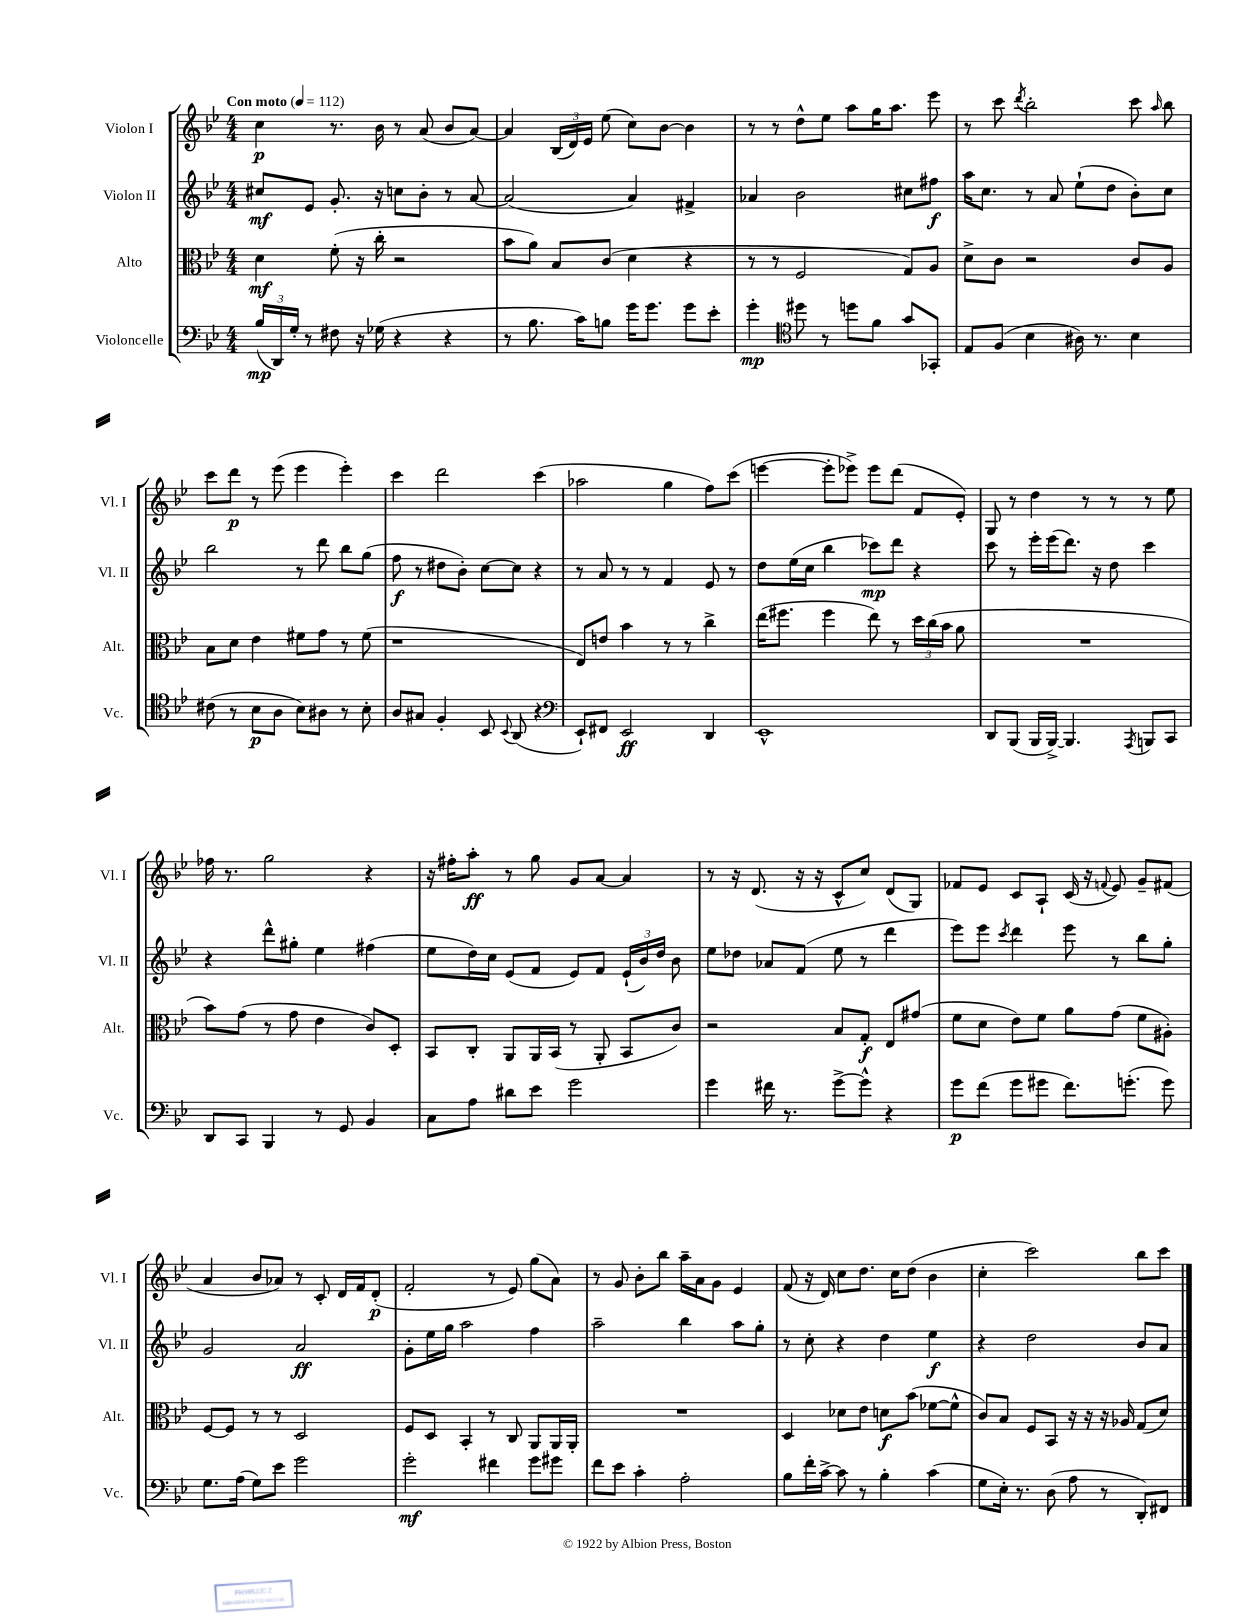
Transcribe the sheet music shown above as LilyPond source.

<<
\new StaffGroup <<
\new Staff = "s0" \with { instrumentName = "Violon I" shortInstrumentName = "Vl. I" } {
    \clef treble \key bes \major \numericTimeSignature \time 4/4 \tempo "Con moto" 4 = 112
    \autoBeamOff c''4\p r8. bes'16 r8 a'8( bes'8[ a'8]~) |
    a'4 \tuplet 3/2 { bes16[( d'16) ees'16] } ees''8( c''8[) bes'8]~ bes'4 |
    r8 r8 d''8[-^ ees''8] a''8[ g''16 a''8.] ees'''8 |
    r8 c'''8 \acciaccatura { d'''8 } bes''2-. c'''8 \grace { a''16 } bes''8 |
    c'''8[ d'''8]\p r8 ees'''8( ees'''4 ees'''4-.) |
    c'''4 d'''2 c'''4( |
    aes''2 g''4 f''8[) c'''8]( |
    e'''4~ e'''8[-. ees'''8]->) ees'''8[ d'''8]( f'8[ ees'8]-.) |
    g8 r8 d''4 r8 r8 r8 ees''8 |
    fes''16 r8. g''2 r4 |
    r16 fis''16[-. a''8]-.\ff r8 g''8 g'8[ a'8]~ a'4 |
    r8 r16 d'8.( r16 r16 c'8[-^ c''8]) d'8[( g8]) |
    fes'8[ ees'8] c'8[ a8]-! c'16( r16 \appoggiatura { f'8 } ees'8) g'8[-- fis'8]( |
    a'4 bes'8[ aes'8]) r8 c'8-. d'16[ f'16 d'8]-.\p( |
    f'2-. r8 ees'8) g''8[( a'8]) |
    r8 g'8 bes'8[-. bes''8] a''16[-- a'16 g'8] ees'4 |
    f'8( r16 d'16) c''8[ d''8.] c''16[ d''8]( bes'4 |
    c''4-. c'''2) bes''8[ c'''8] \bar "|." |
}
\new Staff = "s1" \with { instrumentName = "Violon II" shortInstrumentName = "Vl. II" } {
    \clef treble \key bes \major \numericTimeSignature \time 4/4
    \autoBeamOff cis''8[\mf ees'8] g'8.-. r16 c''8[ bes'8]-. r8 a'8~ |
    a'2( a'4) fis'4-> |
    aes'4 bes'2 cis''8[ fis''8]\f |
    a''16[ c''8.] r8 a'8 ees''8[-!( d''8] bes'8[-.) c''8] |
    bes''2 r8 d'''8 bes''8[ g''8]( |
    f''8\f r8 dis''8[ bes'8]-.) c''8[~ c''8] r4 |
    r8 a'8 r8 r8 f'4 ees'8 r8 |
    d''8[ ees''16( c''16] bes''4 ces'''8[\mp) d'''8] r4 |
    c'''8 r8 ees'''16[-. ees'''16( d'''8.]) r16 d''8 c'''4 |
    r4 d'''8[-^ gis''8]-. ees''4 fis''4( |
    ees''8[ d''16) c''16] ees'8[( f'8] ees'8[) f'8] \tuplet 3/2 { ees'16[-!( bes'16) d''16] } bes'8 |
    ees''8[ des''8] aes'8[ f'8]( ees''8 r8 d'''4 |
    ees'''8[) ees'''8] \acciaccatura { c'''8 } d'''4 ees'''8 r8 bes''8[ g''8]-. |
    g'2 a'2\ff |
    g'8[-. ees''16 g''16] a''2 f''4 |
    a''2-- bes''4 a''8[ g''8]-. |
    r8 c''8-. r4 d''4 ees''4\f |
    r4 d''2 bes'8[ a'8] \bar "|." |
}
\new Staff = "s2" \with { instrumentName = "Alto" shortInstrumentName = "Alt." } {
    \clef alto \key bes \major \numericTimeSignature \time 4/4
    \autoBeamOff d'4\mf f'8-.( r16 c''16-. r2 |
    bes'8[ a'8]) bes8[ c'8]( d'4 r4 |
    r8 r8 f2 g8[) a8] |
    d'8[-> c'8] r2 c'8[ a8] |
    bes8[ d'8] ees'4 fis'8[ g'8] r8 fis'8( |
    r1 |
    ees8[) e'8] bes'4 r8 r8 c''4-> |
    ees''16[( fis''8.] fis''4 ees''8) r8 \tuplet 3/2 { d''16[ c''16( bes'16] } a'8 |
    R1 |
    bes'8[) g'8]( r8 g'8 ees'4 c'8[) d8]-. |
    bes,8[ c8]-. a,8[ a,16 bes,16]( r8 a,8-. bes,8[ c'8]) |
    r2 bes8[ g8]-.\f ees8[ gis'8]( |
    f'8[ d'8] ees'8[) f'8] a'8[ g'8]( f'8[ ais8]-.) |
    f8[~ f8] r8 r8 d2 |
    f8[ d8] bes,4-. r8 c8 a,8[ a,16 a,16]-. |
    R1 |
    d4 des'8[ ees'8] d'8[\f bes'8]( fes'8[~ fes'8]-^ |
    c'8[) bes8] f8[ bes,8] r16 r16 r16 aes16 g8[( d'8]) \bar "|." |
}
\new Staff = "s3" \with { instrumentName = "Violoncelle" shortInstrumentName = "Vc." } {
    \clef bass \key bes \major \numericTimeSignature \time 4/4
    \autoBeamOff \tuplet 3/2 { bes16[\mp( d,16) g16]-. } r8 fis8 r16 ges16( r4 r4 |
    r8 bes8. c'16[) b8] g'16[ g'8.] g'8[ ees'8]-. |
    g'4-.\mp \clef tenor dis''8 r8 d''8[ f'8] g'8[ ges,8]-. |
    ees8[ f8]( bes4 ais16) r8. bes4 |
    cis'8( r8 bes8[\p a8] bes8[) ais8] r8 bes8-. |
    a8[ gis8] f4-. bes,8 \appoggiatura { bes,8 } a,8( r4 |
    \clef bass ees,8[-!) fis,8] ees,2\ff d,4 |
    ees,1-^ |
    d,8[ bes,,8]( bes,,16[ bes,,16]~->) bes,,4. \acciaccatura { a,,8 } b,,8[ c,8] |
    d,8[ c,8] bes,,4 r8 g,8 bes,4 |
    c8[ a8] dis'8[ ees'8] g'2 |
    g'4 fis'16 r8. g'8[~-> g'8]-^ r4 |
    g'8[\p f'8]( g'8[ gis'8] f'8.[) g'8.]-.( g'8) |
    g8.[ a16]( g8[) ees'8] g'2 |
    g'2-.\mf fis'4 g'8[ gis'8] |
    f'8[ ees'8] c'4-. a2-. |
    bes8[ f'16-. c'16]~-> c'8 r8 bes4-. c'4( |
    g8[ ees16]-.) r8. d8( a8 r8 d,8[-.) fis,8] \bar "|." |
}
>>
>>
\layout { \context { \Score \remove "Bar_number_engraver" } }
